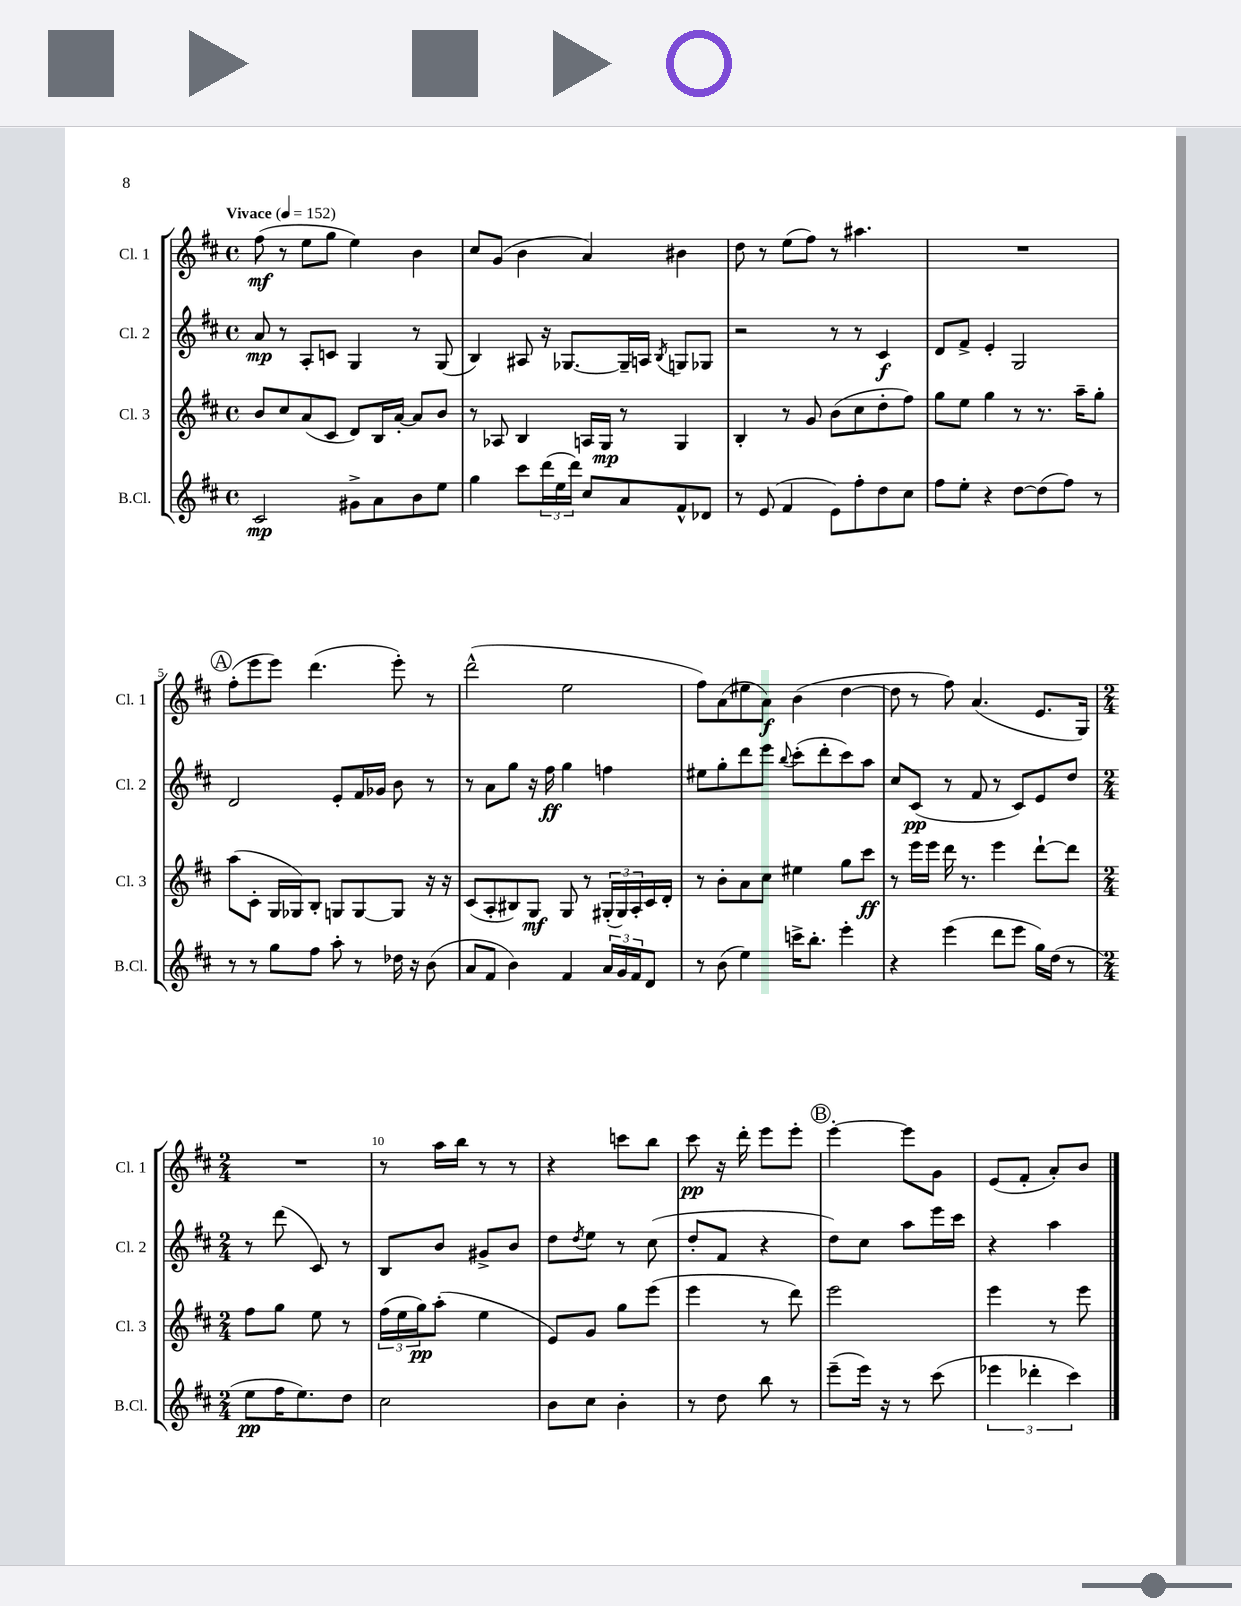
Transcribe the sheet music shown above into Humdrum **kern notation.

**kern	**kern	**kern	**kern
*staff4	*staff3	*staff2	*staff1
*clefG2	*clefG2	*clefG2	*clefG2
*k[f#c#]	*k[f#c#]	*k[f#c#]	*k[f#c#]
*M4/4	*M4/4	*M4/4	*M4/4
*met(c)	*met(c)	*met(c)	*met(c)
*MM152	*MM152	*MM152	*MM152
2c#/	8b/L	8a/	(8ff#\
.	8cc#/	8r	8r
.	(8a/	8A'/L	8ee\L
.	8c#/J	8c/J	8gg\J
8g#^\L	8d/L)	4G/	4ee\)
8a\	16B/L	.	.
.	[16a'/JJ	.	.
8b\	8a/]L	8r	4b\
8ee\J	8b/J	(8G/	.
=	=	=	=
4gg\	8r	4B/)	8cc#/L
.	8A-/	.	(8g/J
8ccc#\L	4B/	8A#/	4b\
(24ddd\L	.	16r	.
24ee\	.	.	.
.	.	[8.G-/L	.
24ddd\JJ)	.	.	.
8cc#/L	16A/LL	.	4a/)
.	16G/JJ	.	.
8a/	8r	16G-~/]L	.
.	.	16A/JJ	.
.	.	8qB/	.
8f#^^/	4G/	8G/L	4b#\
8d-/J	.	8G-/J	.
=	=	=	=
8r	4B'/	2r	8dd\
(8e/	.	.	8r
4f#/	8r	.	(8ee\L
.	8g/	.	8ff#\J)
8e\L)	(8b\L	8r	8r
8ff#'\	8cc#\	8r	4.aa#\
8dd\	8dd'\	4c#/	.
8cc#\J	8ff#\J)	.	.
=	=	=	=
8ff#\L	8gg\L	8d/L	1r
8ee'\J	8ee\J	8f#^/J	.
4r	4gg\	4e'/	.
[8dd\L	8r	2G/	.
(8dd\]	8.r	.	.
8ff#\J)	.	.	.
.	16aa~\LK	.	.
8r	8gg'\J	.	.
=	=	=	=
8r	(8aa\L	2d/	(8ff#'\L
8r	8c#'\J	.	8eee\
8gg\L	16G/LL	.	8eee\J)
.	16G-/J)	.	.
8ff#\J	8B'/J	.	(4.ddd\
8aa'\	8G/L	8e'/L	.
8r	[8G/	16f#/L	.
.	.	16g-/JJ	.
16dd-\	8G/]J	8b\	8eee'\)
16r	.	.	.
(8b\	16r	8r	8r
.	16r	.	.
=	=	=	=
8a/L	(8c#/L	8r	(2ddd^^\
8f#/J	8A'/	8a\L	.
4b\)	8B#/)	8gg\J	.
.	8G/J	16r	.
.	.	16ff#\	.
4f#/	8G/	4gg\	2ee\
.	8r	.	.
24a/LL	(24G#'/LL	4ff\	.
24g/	24G#/)	.	.
24f#/J	24A'/	.	.
8d/J	16c#/	.	.
.	16d'/JJ	.	.
=	=	=	=
8r	8r	8ee#\L	8ff#\L)
(8b\	8b'\L	8gg'\	(8a\
4ee\)	8a\	8ddd\	8ee#\
.	8cc#\J	8eee\J	8a\J)
.	.	8qqbb/	.
16ccc^\LK	4ee#\	(8ccc#'\L	(4b\
8.bb'\J	.	.	.
.	.	8ddd'\	.
4eee'\	8gg\L	8ccc#\)	[4dd\
.	8ccc#\J	8aa\J	.
=	=	=	=
4r	8r	8cc#/L	8dd\]
.	16eee\LL	(8c#/J	8r
.	16eee\JJ	.	.
(4eee\	16ddd\	8r	8ff#\)
.	8.r	.	.
.	.	8f#/	(4.a/
8ddd\L	4eee\	8r	.
8eee\J	.	8c#/L)	.
16gg\LL)	[8ddd`\L	8e/	8.e/L
(16dd\JJ	.	.	.
8r	8ddd\]J	8dd/J	.
.	.	.	16G/Jk)
=	=	=	=
*M2/4	*M2/4	*M2/4	*M2/4
8ee\L	8ff#\L	8r	2r
16ff#\K	8gg\J	(8ddd\	.
8.ee\)	.	.	.
.	8ee\	8c#/)	.
8dd\J	8r	8r	.
=	=	=	=
2cc#\	(24ff#\LL	8B/L	8r
.	24ee\	.	.
.	24gg\J)	.	.
.	(8aa'\J	8b/J	16aa\LL
.	.	.	16bb\JJ
.	4ee\	8g#^/L	8r
.	.	8b/J	8r
=	=	=	=
8b\L	8e/L)	8dd\L	4r
.	.	8qdd/	.
8cc#\J	8g/J	8ee\J	.
4b'\	8gg\L	8r	8ccc\L
.	(8eee\J	(8cc#\	8bb\J
=	=	=	=
8r	4eee\	8dd'/L	8ccc#\
8dd\	.	8f#/J	16r
.	.	.	16ddd'\
8bb\	8r	4r	8eee\L
8r	8ddd\)	.	8eee'\J
=	=	=	=
(8eee~\L	2eee\	8dd\L)	[4eee'\
16eee\Jk)	.	8cc#\J	.
16r	.	.	.
8r	.	8aa\L	8eee\]L
(8ccc#\	.	16eee\L	8g\J
.	.	16ccc#\JJ	.
=	=	=	=
6eee-\	4eee\	4r	(8e/L
.	.	.	8f#'/J
6ddd-'\	.	.	.
.	8r	4aa\	8a'/L)
6ccc#\)	.	.	.
.	8eee\	.	8b/J
==	==	==	==
*-	*-	*-	*-
